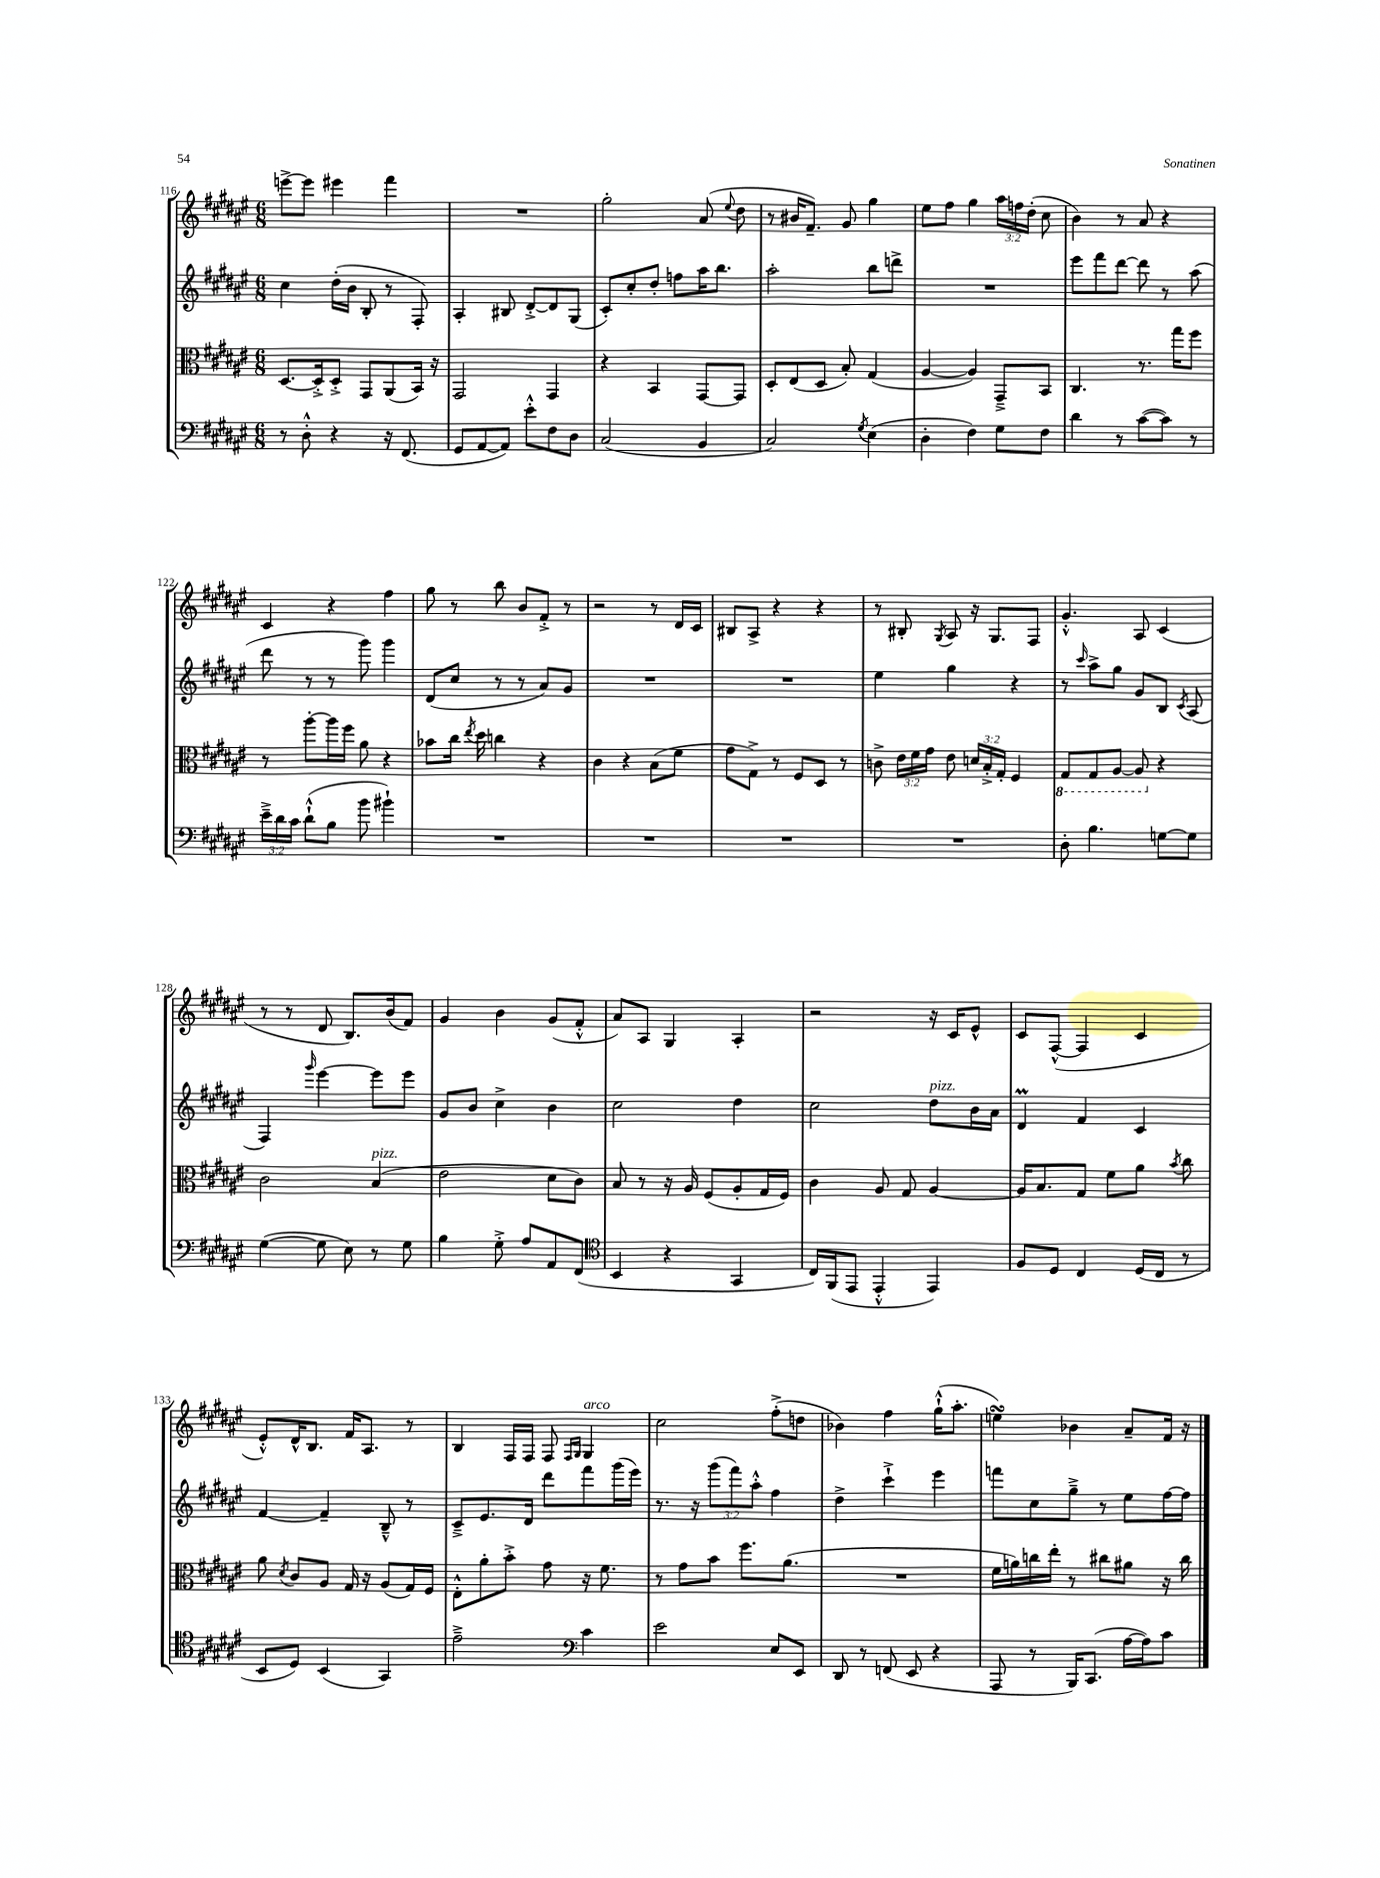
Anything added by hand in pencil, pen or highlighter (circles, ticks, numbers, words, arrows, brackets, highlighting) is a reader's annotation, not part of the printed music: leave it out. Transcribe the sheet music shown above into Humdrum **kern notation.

**kern	**kern	**kern	**kern
*staff4	*staff3	*staff2	*staff1
*clefF4	*clefC3	*clefG2	*clefG2
*k[f#c#g#d#a#e#]	*k[f#c#g#d#a#e#]	*k[f#c#g#d#a#e#]	*k[f#c#g#d#a#e#]
*M6/8	*M6/8	*M6/8	*M6/8
8r	[8.D#	4cc#	[8eee^
8D#'^^	.	.	8eee]
.	16D#'^]	.	.
4r	8D#'^	(16dd#'	4eee#
.	.	16b	.
.	8GG#	8B'	.
16r	(8AA#	8r	4fff#
(8.FF#	.	.	.
.	16BB)	8F#')	.
.	16r	.	.
=	=	=	=
8GG#	2GG#	4A#'	2.r
[8AA#	.	.	.
8AA#])	.	8B#	.
8e#'^^	.	[8d#'^	.
8F#	4GG#	8d#]	.
8D#	.	(8G#	.
=	=	=	=
(2C#	4r	8c#')	2gg#'
.	.	8cc#'	.
.	4BB	8dd#'	.
.	.	8ff	.
4BB	[8GG#	16aa#	(8a#
.	.	8.bb	.
.	.	.	8qqee#
.	8GG#]	.	8dd#
=	=	=	=
2C#)	8D#'	2aa#'	8r
.	(8E#	.	16b#
.	.	.	8.f#~)
.	8D#	.	.
.	8B')	.	8g#
8qG#	.	.	.
(4E#	(4G#	8bb	4gg#
.	.	8ddd^	.
=	=	=	=
4D#'	[4A#	2.r	8ee#
.	.	.	8ff#
4F#)	4A#])	.	4gg#
8G#	8GG#~^	.	24aa#
.	.	.	24ff
.	.	.	(24dd#'
8F#	8BB	.	8cc#
=	=	=	=
4d#	4.C#	8eee#	4b)
.	.	8fff#	.
8r	.	[8ddd#	8r
([8c#	8.r	8ddd#]	8a#
8c#])	.	8r	4r
.	16gg#	.	.
8r	8ff#	(8aa#	.
=	=	=	=
24e#~^	8r	8ddd#	4c#
24d#	.	.	.
24c#	.	.	.
(8d#`^^	[8aa#'	8r	.
8B	16aa#]	8r	4r
.	16ff#	.	.
8b	8a#	8ggg#)	.
4b#`)	4r	4ggg#	4ff#
=	=	=	=
2.r	8b-	(8d#	8gg#
.	16cc#	8cc#	8r
.	8qee#	.	.
.	16dd#	.	.
.	4cc	8r	8bb
.	.	8r	8b
.	4r	8a#)	8f#'^
.	.	8g#	8r
=	=	=	=
2.r	4c#	2.r	2r
.	4r	.	.
.	(8B	.	8r
.	8f#	.	16d#
.	.	.	16c#
=	=	=	=
2.r	8g#	2.r	8B#
.	8G#^)	.	8A#^
.	8r	.	4r
.	8F#	.	.
.	8D#	.	4r
.	8r	.	.
=	=	=	=
2.r	8c^	4ee#	8r
.	24e#	.	8B#'
.	24f#	.	.
.	24g#	.	.
.	.	.	8qG#
.	8e#	4gg#	8A#
.	24d	.	16r
.	24B'^	.	.
.	.	.	8.G#
.	24G#'	.	.
.	4F#	4r	.
.	.	.	8F#
=	=	=	=
8D#'	8GG#	8r	4.g#'^^
.	.	16qqccc#	.
4.B	8GG#	8aa#^	.
.	[8AA#	8gg#	.
.	8AA#]	8g#	8A#
[8G	4r	8B	(4c#
.	.	8qc#	.
8G]	.	(8A#	.
=	=	=	=
([4G#	2c#	4F#)	8r
.	.	.	8r
.	.	16qqggg#	.
8G#]	.	[4eee#	8d#
8E#)	.	.	8.B)
8r	(4B	8eee#]	.
.	.	.	(16b
8G#	.	8eee#	8f#)
=	=	=	=
4B	2e#	8g#	4g#
.	.	8b	.
8G#'^	.	4cc#^	4b
8A#	.	.	.
8AA#	8d#	4b	(8g#
(8FF#	8c#)	.	8f#'^^
=	=	=	=
*clefC4	*	*	*
4BB	8B	2cc#	8a#)
.	8r	.	8A#
4r	16r	.	4G#
.	16A#	.	.
.	(8F#	.	.
4GG#	8A#'	4dd#	4A#'
.	16G#	.	.
.	16F#)	.	.
=	=	=	=
16C#)	4c#	2cc#	2r
(16FF#	.	.	.
8EE#	.	.	.
4EE#'^^	8A#	.	.
.	8G#	.	.
4EE#)	[4A#	8dd#	16r
.	.	.	16c#
.	.	16b	8e#^^
.	.	16a#	.
=	=	=	=
8F#	16A#]	4d#	8c#
.	8.B	.	.
8D#	.	.	([8F#^^
4C#	8G#	4f#	4F#]
.	8f#	.	.
(16D#	8a#	4c#	4c#
16C#	.	.	.
.	8qb	.	.
8r	8cc#	.	.
=	=	=	=
8BB	8a#	[4f#	8e#'^^)
.	8qd#	.	.
8D#)	8c#	.	16d#^^
.	.	.	8.B
(4BB	8A#	4f#~]	.
.	16G#	.	16f#
.	16r	.	8.A#
4GG#)	(8A#	8B~^^	.
.	16G#)	8r	8r
.	16F#	.	.
=	=	=	=
2e#~^	8E#'^^	8c#~^	4B
.	8a#'	8.e#	.
.	8b'^	.	16F#
.	.	16d#	16F#
.	8g#	8ddd#	8F#
*clefF4	*	*	*
.	.	.	16qqF#
.	.	.	16qqG#
4c#	16r	8fff#	4G#
.	8.f#	.	.
.	.	(16ggg#	.
.	.	16eee#)	.
=	=	=	=
2e#	8r	8.r	2cc#
.	8g#	.	.
.	.	16r	.
.	8b	(12ggg#	.
.	.	12fff#)	.
.	8.ff#	.	.
.	.	12aa#'^^	.
8E#	.	4ff#	(8ff#'^
.	(8.a#	.	.
8EE#	.	.	8dd
=	=	=	=
8DD#	2.r	4dd#^	4b-)
8r	.	.	.
(8FF	.	4ccc#`^	4ff#
8EE#	.	.	.
4r	.	4eee#	(16gg#`^^
.	.	.	8.aa#'
=	=	=	=
8AAA#	16f#	8fff	4ee)
.	16a)	.	.
8r	16cc	8cc#	.
.	16ee#'	.	.
16BBB)	8r	8gg#~^	4b-
(8.CC#	.	.	.
.	8cc#	8r	.
[16A#	8a#	8ee#	8a#~
16A#])	.	.	.
8c#	16r	[16ff#	16f#
.	16cc#	16ff#]	16r
==	==	==	==
*-	*-	*-	*-
